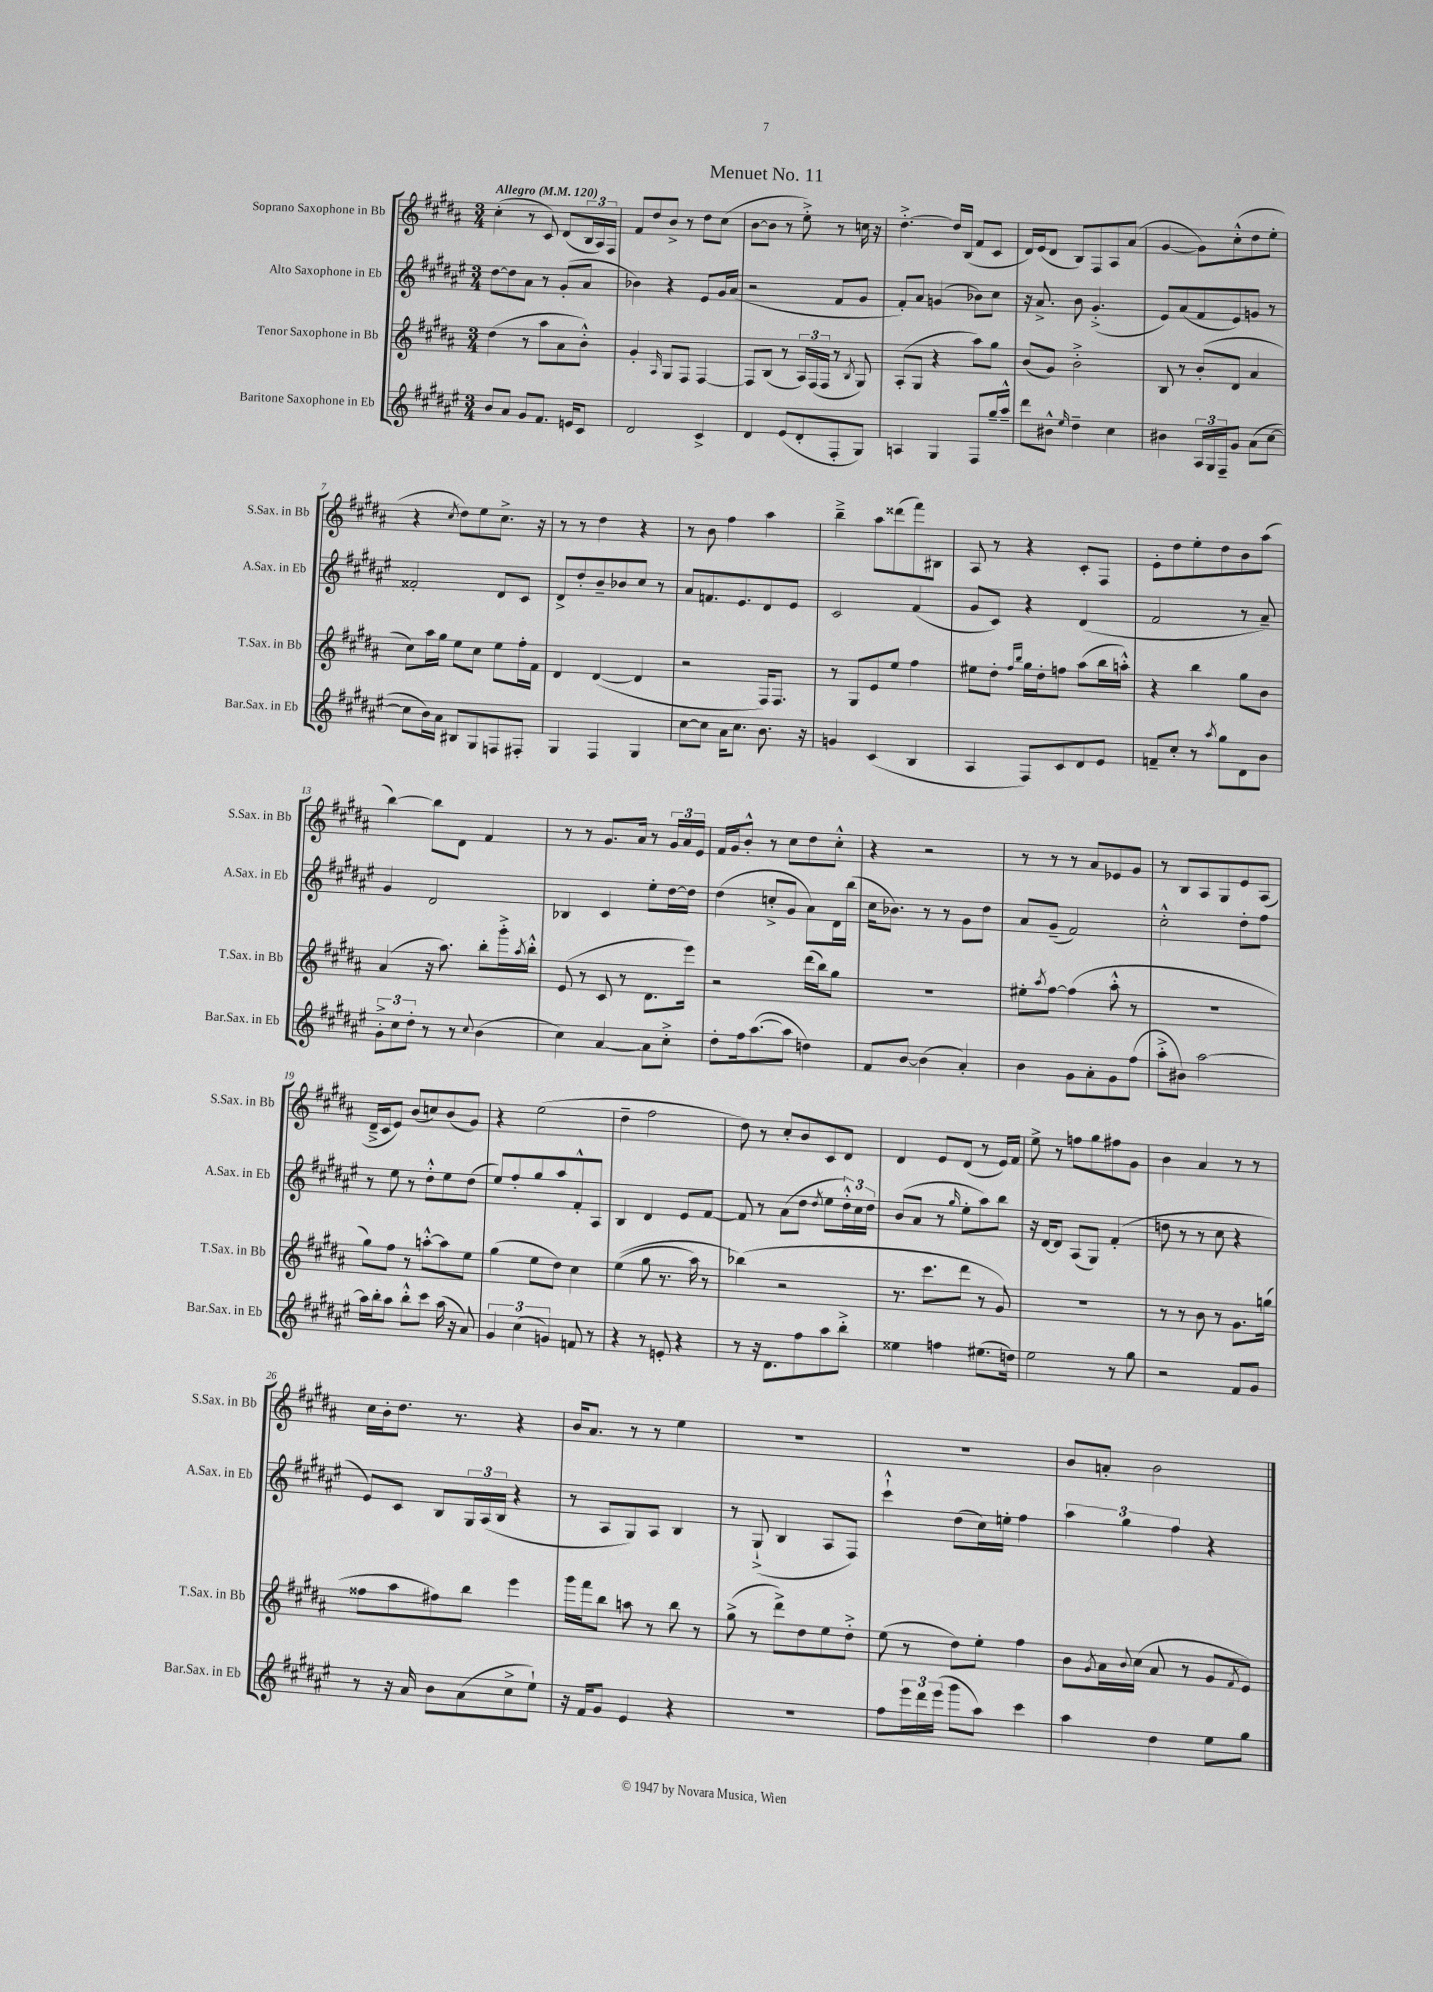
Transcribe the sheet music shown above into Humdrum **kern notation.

**kern	**kern	**kern	**kern
*part4	*part3	*part2	*part1
*staff4	*staff3	*staff2	*staff1
*I"Baritone Saxophone in Eb	*I"Tenor Saxophone in Bb	*I"Alto Saxophone in Eb	*I"Soprano Saxophone in Bb
*I'Bar.Sax. in Eb	*I'T.Sax. in Bb	*I'A.Sax. in Eb	*I'S.Sax. in Bb
*clefG2	*clefG2	*clefG2	*clefG2
*k[f#c#g#d#a#e#]	*k[f#c#g#d#a#]	*k[f#c#g#d#a#e#]	*k[f#c#g#d#a#]
*M3/4	*M3/4	*M3/4	*M3/4
*MM120	*MM120	*MM120	*MM120
=1	=1	=1	=1
!	!	!	!LO:TX:a:B:t=Allegro
8b/L	(4dd#\	[8dd#\L	(4cc#'\
8a#/J	.	8dd#\]	.
8g#/L	8r	8a#\J	8r
8.f#/J	8aa#\L	8r	8c#/)
.	8a#\	(8g#'/L	(8d#/L
16en/KL	.	.	.
8c#/J	8b'^^\J)	8a#/J	24B/L
.	.	.	24A#/)
.	.	.	24F#/JJ
=2	=2	=2	=2
2d#/	4g#'/	4b-X\)	8f#/L
.	.	.	8dd#/
.	16qqA#/	.	.
.	8G#/L	4r	8b^/J
.	8F#/J	.	8r
4c#^/	[4F#/	8e#/L	8dd#\L
.	.	16g#/L	(8cc#\J
.	.	(16a#/JJ	.
=3	=3	=3	=3
4d#/	8F#/L]	2r	[8b\L
.	(8B/J	.	8b\J]
(8e#/L	8r	.	8r
8d#'/	24A#/LL)	.	8ee'^\)
.	(24F#/	.	.
.	24F#/JJ	.	.
8F#'/	8r	8f#/L	8r
.	8qB/	.	.
8G#/J)	8G#/)	8g#/J	16ccn\
.	.	.	16r
=4	=4	=4	=4
4An/	(8A#'/L	8f#'/L)	[4.dd#'^\
.	8G#/J	8a#/J	.
4G#/	4r	(4gn/	.
.	.	.	16dd#/LL]
.	.	.	(16B/JJ
8F#/L	8aa#\L)	8b-X\L)	8f#/L
16gg#~/L	8gg#\J	8cc#\J	8c#/J
16aa#~^^/JJ	.	.	.
=5	=5	=5	=5
8ddd#\L	(8b/L	16r	16d#/LL)
.	.	8.a#^/	(16e/J
8b#X^^\J	8g#/J)	.	8d#/J
16qqee#/	.	.	.
4dd#~\	2b'^\	8b\	8B/L)
.	.	(4.g#'^/	8F#/
4cc#\	.	.	8A#/
.	.	.	(8a#/J
=6	=6	=6	=6
4b#X\	8B/	8e#/L)	[4g#/
.	8r	(8a#/	.
24A#/LL	(8b'/L	8f#/	8g#\L])
24G#/	.	.	.
24F#~/J	.	.	.
8g#/J	8d#/J	8e#/)	(8cc#'^^\
(8a#\L	4a#/	8gn/J	8dd#\
[8cc#\J	.	8r	8ee'\J
!!LO:LB:g=z
=7	=7	=7	=7
8cc#\L]	8cc#\L)	2f##X'/	4r
16b\L)	16aa#\L	.	.
16a#\JJ	16gg#\JJ	.	.
.	.	.	8qcc#/
8B#X/L	8ee\L	.	8dd#\L)
8G#/	8cc#\J	.	8ee\
8Fn/	8ee\L	8d#/L	8.cc#^\J
8F#X'/J	16ff#'\L	8c#/J	.
.	16f#\JJ	.	16r
=8	=8	=8	=8
4G#/	4d#/	8d#^/L	8r
.	.	8dd#'/	8r
4F#/	([4d#/	8b~/	4dd#\
.	.	8b-X/	.
4G#/	4d#/]	8cc#/J	4r
.	.	8r	.
=9	=9	=9	=9
[8cc#\L	2r	8a#/L	8r
8cc#\J]	.	8.fn/	8b\
16a#\KL	.	.	4ff#\
8.cc#\J	.	8.e#/	.
8.b\	16F#/KL)	8d#/	4aa#\
.	8.F#/J	.	.
.	.	8e#/J	.
16r	.	.	.
=10	=10	=10	=10
4gn/	8r	2c#/	4bb~^\
.	8G#/L	.	.
(4c#/	8e/	.	8aa#\L
.	8ee/J	.	(8ddd##X\
4B/	4ff#\	(4f#/	8fff#\)
.	.	.	8B#X\J
=11	=11	=11	=11
4A#/	8ee#X\L	8g#/L	8A#/
.	8dd#'\J	8c#/J)	8r
.	16qqff#/LL	.	.
.	16qqbb/JJ	.	.
8F#/L)	16gg#\LL	4r	4r
.	16dd#'\J	.	.
8c#/	8ffn\J	.	.
8d#/	(8aa#\L	(4d#/	8c#'/L
8e#/J	16bb\L	.	8F#/J
.	16aan'^^\JJ)	.	.
=12	=12	=12	=12
8fn~/L	4r	2f#/	8e'\L
8cc#'/J	.	.	8dd#\
8r	4bb\	.	8ee'\
8qaa#/	.	.	.
8gg#\L	.	.	8dd#\
8d#\	8gg#\L	8r	8b\
8b\J	8b\J	8a#~/)	(8aa#\J
!!LO:LB:g=z
=13	=13	=13	=13
12g#'^\L	(4a#/	4g#/	[4bb\)
12cc#\	.	.	.
12dd#'\J	.	.	.
8r	16r	2d#/	8bb\L]
.	8.aa#\)	.	.
8r	.	.	8d#\J
8qqcc#/	.	.	.
(4b\	8bb'\L	.	4f#/
.	16ggg#'^\L	.	.
.	8qaa#/	.	.
.	16bb'^^\JJ	.	.
=14	=14	=14	=14
4cc#\)	(8e/	4B-X/	8r
.	8r	.	8r
[4a#/	8c#/	4c#/	8.g#/L
.	8r	.	.
.	.	.	16a#/Jk
8a#\L]	8.d#\L	8ee#'\L	8r
8cc#'^\J	.	[16dd#\L	24g#/LL
.	.	.	24a#/
.	16eee\Jk)	16dd#\JJ]	.
.	.	.	24e/JJ
=15	=15	=15	=15
8dd#'\L	2r	(4dd#\	16f#/LL
.	.	.	16g#/J
16ff#\k	.	.	8b'^^/J
([8.aa#\	.	.	.
.	.	8ccn'^/L	8r
8aa#\J]	.	8g#/J	8cc#\L
4ddn\)	(16ddd#\LL	8a#\L)	8dd#\
.	16bb\J)	.	.
.	8gg#\J	16d#\L	8cc#'^^\J
.	.	(16bb\JJ	.
=16	=16	=16	=16
8f#/L	2.r	16cc#\KL	4r
.	.	8.b-X\J)	.
[8b/J	.	.	.
(4b\]	.	8r	2r
.	.	8r	.
4a#'/)	.	8g#\L	.
.	.	8dd#\J	.
=17	=17	=17	=17
4b\	8ee#X'\L	8a#/L	8r
.	8qaa#/	.	.
.	[8ff#\J	(8g#~/J	8r
8g#\L	(4ff#\]	2f#/)	8r
8a#'\	.	.	8a#/L
8g#\	8aa#'^^\	.	8e-X/
(8ff#\J	8r	.	8g#/J
=18	=18	=18	=18
8aa#'^\L	2.r	2cc#'^^\	8r
8b#X\J)	.	.	8B/L
[2aa#\	.	.	8A#/
.	.	.	8G#/
.	.	8dd#'\L	8e/
.	.	8ff#\J	(8A#/J
!!LO:LB:g=z
=19	=19	=19	=19
16aa#\LL]	8gg#\L)	8r	16d#~^/LL
16bb'\J	.	.	16c#/J
8aa#\J	8ff#\J	8ee#\	8e/J)
8bb'^^\L	8r	8r	(8b/L
8ccc#\J	[8aan'^^\L	8dd#'^^\L	8ccn/)
(16aa#\	8aa\]	8ee#\	(8b/
16r	.	.	.
8a#/)	8ee\J	(8dd#\J	8g#/J)
=20	=20	=20	=20
6g#/	(4gg#\	8ee#/L)	4r
.	.	8ff#'/	.
(6cc#\	.	.	.
.	8ee\L	8gg#/	(2ee\
6gn/)	.	.	.
.	8dd#\J)	8aa#/	.
8fn/	4cc#\	8f#'^^/	.
8r	.	8A#/J	.
=21	=21	=21	=21
4r	((4ee\	4B/	4dd#~\
8r	8gg#\	4d#/	2ff#\
8en'/	8.r	.	.
4r	.	8e#/L	.
.	16aa#\)	.	.
.	8r	[8f#/J	.
=22	=22	=22	=22
8r	(4bb-X\)	8f#/]	8dd#\)
16r	.	8r	8r
8.d#\L	.	.	.
.	2r	(8a#\L	8cc#'/L
8ff#\	.	8dd#\J	8b/
.	.	8qdd#/	.
8aa#\	.	8ee#\L	8c#/
8bb'^\J	.	24dd#'^^\L)	8d#/J
.	.	24cc#\	.
.	.	24dd#\JJ	.
=23	=23	=23	=23
4ee##X\	8.r	(8b/L	4d#/
.	.	8a#/J	.
.	8.ccc#\L	.	.
4ffn\	.	8r	8e/L
.	.	16qqgg#/	.
.	8ddd#\J	8ee#'\L	(8d#/J
(8.ee#X\L	8r	8aa#\)	8r
.	8g#/)	8bb\J	16e/LL)
16ddn\Jk)	.	.	16f#/JJ
=24	=24	=24	=24
2ee#\	2.r	16r	8ee^\
.	.	[16d#/KL	.
.	.	8d#/J]	8r
.	.	(8A#/L	8ffn\L
.	.	8G#/J)	8gg#\
8r	.	(4f#'/	8ff#X\
8gg#\	.	.	8g#\J
=25	=25	=25	=25
2r	8r	8ddn\	4b\
.	8r	8r	.
.	8b\	8r	4a#/
.	8r	8cc#\	.
8f#/L	8.g#\L	4r	8r
8g#/J	.	.	8r
.	(16ggn\Jk	.	.
!!LO:LB:g=z
=26	=26	=26	=26
8r	8ff##X\L	8e#/L)	16cc#\LL
.	.	.	16b'\J
16r	8aa#\	8c#/J	8.dd#\J
16a#/	.	.	.
8b\L	8ff#X\)	8B/L	.
.	.	.	8.r
(8a#\	8bb\J	24G#/L	.
.	.	(24A#/	.
.	.	24B/JJ	.
8cc#^\	4eee\	4r	4r
8ee#`\J)	.	.	.
=27	=27	=27	=27
16r	16ggg#\LL	8r	16b/KL
16f#/KL	16fff#\J	.	8.a#/J
8g#/J	8bb\J	8A#/L	.
4e#/	8aan\	8G#/)	8r
.	8r	8A#/J	8r
4r	8bb\	4B/	4ee\
.	8r	.	.
=28	=28	=28	=28
2.r	(8gg#^\	8r	2.r
.	8r	(8G#`^/	.
.	8ddd#^\L)	4B/	.
.	8dd#\	.	.
.	8ee\	8A#/L	.
.	8dd#'^\J	8F#/J)	.
=29	=29	=29	=29
8ff#\L	(8ee\	4ccc#`^^\	2.r
24eee#\L	8r	.	.
24ddd#\	.	.	.
(24eee#\JJ	.	.	.
8ggg#\L	8dd#\L)	(8dd#\L	.
8aa#\J)	8ee'\J	16cc#\L)	.
.	.	16een'\JJ	.
4ccc#\	4ff#\	4ff#\	.
=30	=30	=30	=30
4aa#\	8b\L	6aa#\	8b/L
.	8qg#/	.	.
.	16a#\L	.	8an'/J
.	.	6gg#\	.
.	8qqb/	.	.
.	(16cc#\JJ	.	.
4dd#\	8a#/	.	2b\
.	.	6ff#\	.
.	8r	.	.
8ee#\L	8g#/L	4r	.
.	8qf#/	.	.
8gg#\J	8e/J)	.	.
==	==	==	==
*-	*-	*-	*-
